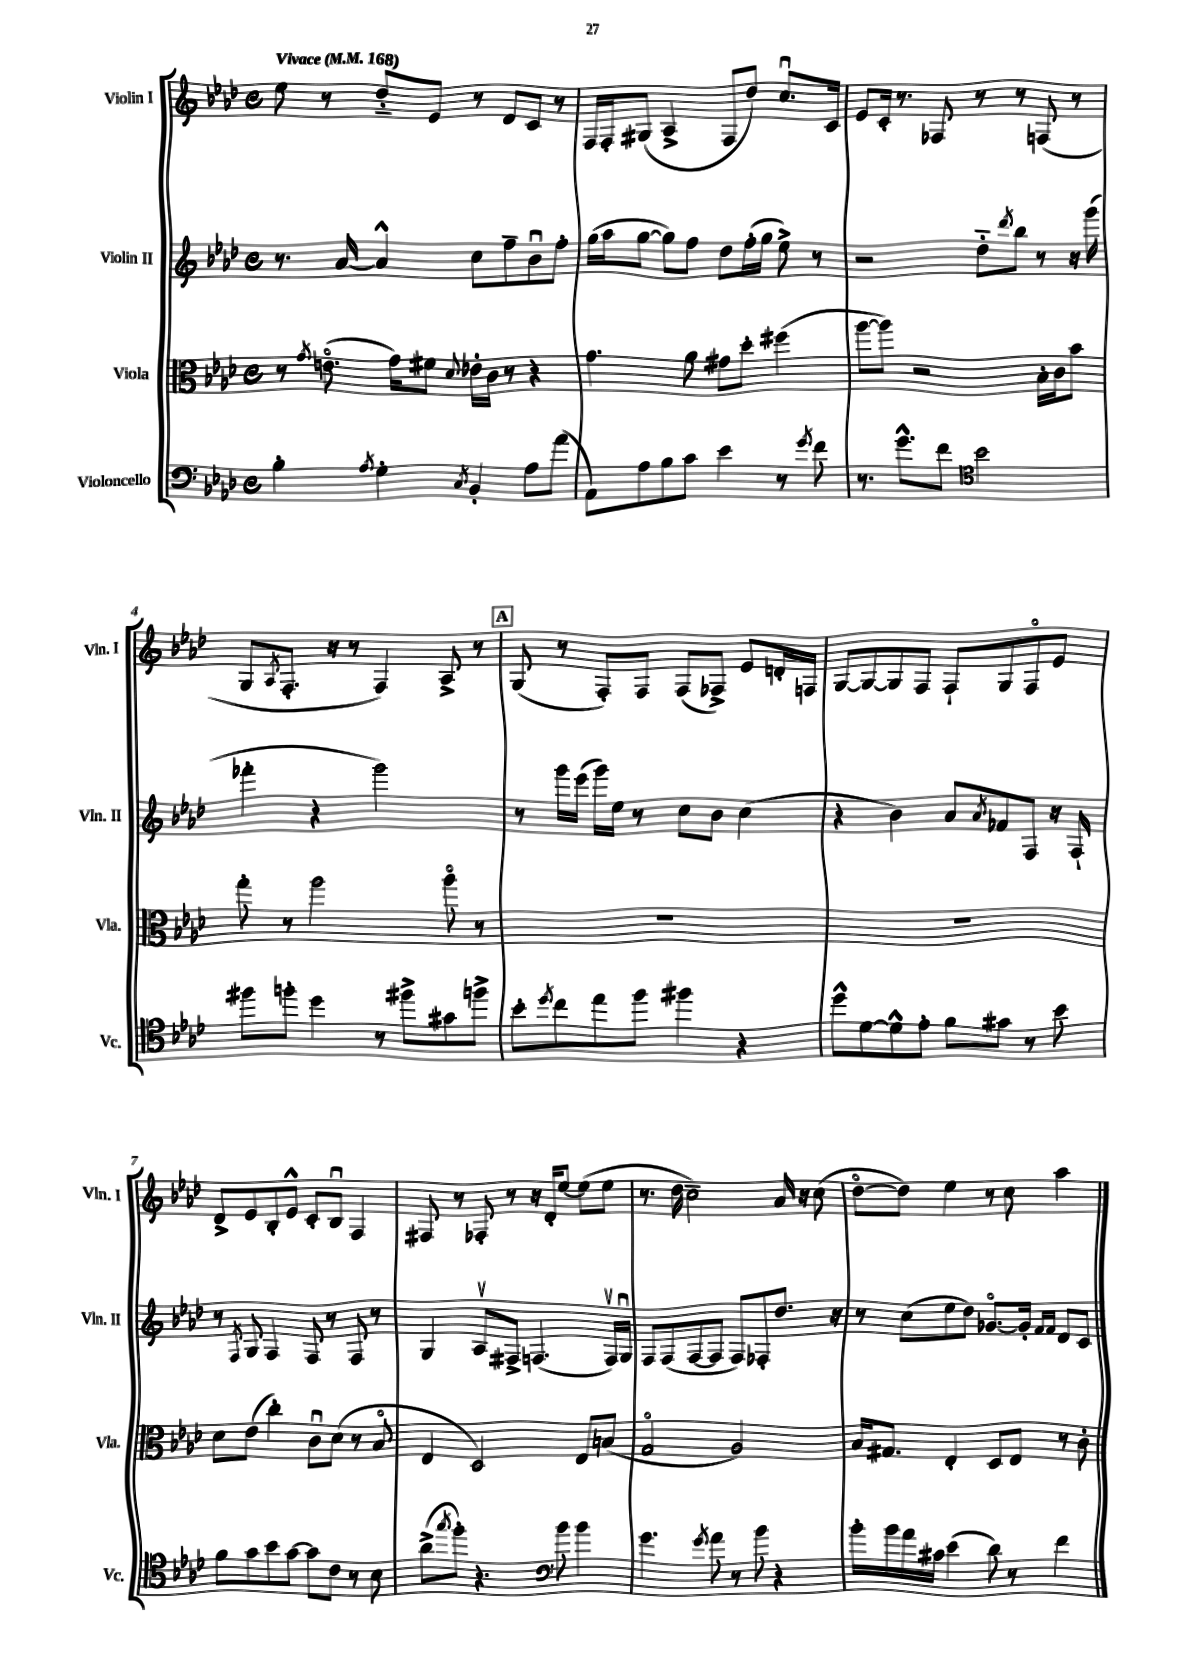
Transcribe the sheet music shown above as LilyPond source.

<<
\new StaffGroup <<
\new Staff = "s0" \with { instrumentName = "Violin I" shortInstrumentName = "Vln. I" } {
    \clef treble \key aes \major \defaultTimeSignature \time 4/4 \tempo "Vivace" 4 = 168
    ees''8 r8 des''8-_ ees'8 r8 des'8 c'8 r8 |
    f16 f16-. gis8( aes4-> f8 des''8) c''8.\downbow c'16 |
    ees'8 c'16-. r8. fes8 r8 r8 f8( r8 |
    g8 \acciaccatura { aes8 } f8.-. r16 r8 f4) aes8-> r8 |
    \mark \markup { \box "A" } g8( r8 f8-.) f8 f8( fes8->) ees'8 d'16-. f16 |
    g8~ g8~ g8 f8 f8-! g8 f8\flageolet ees'8 |
    des'8-> ees'8 bes8-. ees'8-^ c'8-. bes8\downbow f4 |
    fis8 r8 fes8-. r8 r16 des'16-. ees''8~ ees''8( ees''8 |
    r8. des''16 c''2--) aes'16 r16 c''8( |
    des''8~\flageolet des''8) ees''4 r8 c''8 aes''4 \bar "|." |
}
\new Staff = "s1" \with { instrumentName = "Violin II" shortInstrumentName = "Vln. II" } {
    \clef treble \key aes \major \defaultTimeSignature \time 4/4
    r8. aes'16~ aes'4-^ c''8 f''8-- bes'8\downbow f''8-. |
    g''16( aes''16 g''8~ g''8) f''8 des''8 f''16-.( g''16 ees''8->) r8 |
    r2 des''8-_ \acciaccatura { des'''8 } bes''8 r8 r16 g'''16( |
    fes'''4-. r4 g'''2) |
    \mark \markup { \box "A" } r8 g'''16 ees'''16( g'''16) ees''16 r8 c''8 bes'8 c''4( |
    r4 bes'4) aes'8 \acciaccatura { aes'8 } fes'8 f8 r16 f16-! |
    r8 \acciaccatura { f8 } g8 f4 f8 r8 f8 r8 |
    g4 aes8\upbow fis8-> f4.( f16\upbow) g16\downbow |
    f8 f8( f8~ f8 f8) fes8-. des''8. r16 |
    r8 c''8( ees''8 des''8) ges'8.~\flageolet ges'16-. \grace { f'16 f'16 } des'8 c'8 \bar "|." |
}
\new Staff = "s2" \with { instrumentName = "Viola" shortInstrumentName = "Vla." } {
    \clef alto \key aes \major \defaultTimeSignature \time 4/4
    r8 \acciaccatura { g'8 } e'8.\flageolet( g'16) fis'8 \appoggiatura { des'8 } ees'16-. c'16 r8 r4 |
    g'4. aes'8 gis'8 des''8-. fis''4( |
    aes''8~ aes''8) r2 bes16-. c'16 bes'8 |
    g''8-. r8 aes''2 aes''8\flageolet r8 |
    \mark \markup { \box "A" } R1 |
    R1 |
    des'8 ees'8( c''4-.) c'8\downbow des'8( r8 bes8\flageolet |
    ees4 des2) ees8 b8( |
    g2\flageolet aes2) |
    bes16 gis8. ees4-. des8 ees8 r8 c'8-. \bar "|." |
}
\new Staff = "s3" \with { instrumentName = "Violoncello" shortInstrumentName = "Vc." } {
    \clef bass \key aes \major \defaultTimeSignature \time 4/4
    bes4-. \acciaccatura { aes8 } g4-. \acciaccatura { c8 } bes,4-. aes8 aes'8( |
    aes,8) aes8 bes8 c'8 ees'4 r8 \acciaccatura { g'8 } f'8 |
    r8. g'8.-^ f'8 \clef tenor bes'2 |
    fis''8 f''8-. des''4 r8 fis''8-> gis'8 f''8-> |
    \mark \markup { \box "A" } bes'8-. \acciaccatura { des''8 } c''8 ees''8 f''8 fis''4 r4 |
    des''8-^ des'8~ des'8-^ ees'8-. f'8 gis'8 r8 bes'8 |
    f'8 g'8 bes'8 g'8~ g'8 c'8 r8 bes8 |
    aes'8->( \acciaccatura { g''8 } f''8-.) r4. \clef bass bes'8 bes'4 |
    g'4. \acciaccatura { g'8 } aes'8 r8 bes'8 r4 |
    bes'16-. bes'16 aes'16 cis'16 ees'4( des'8) r8 f'4 \bar "|." |
}
>>
>>
